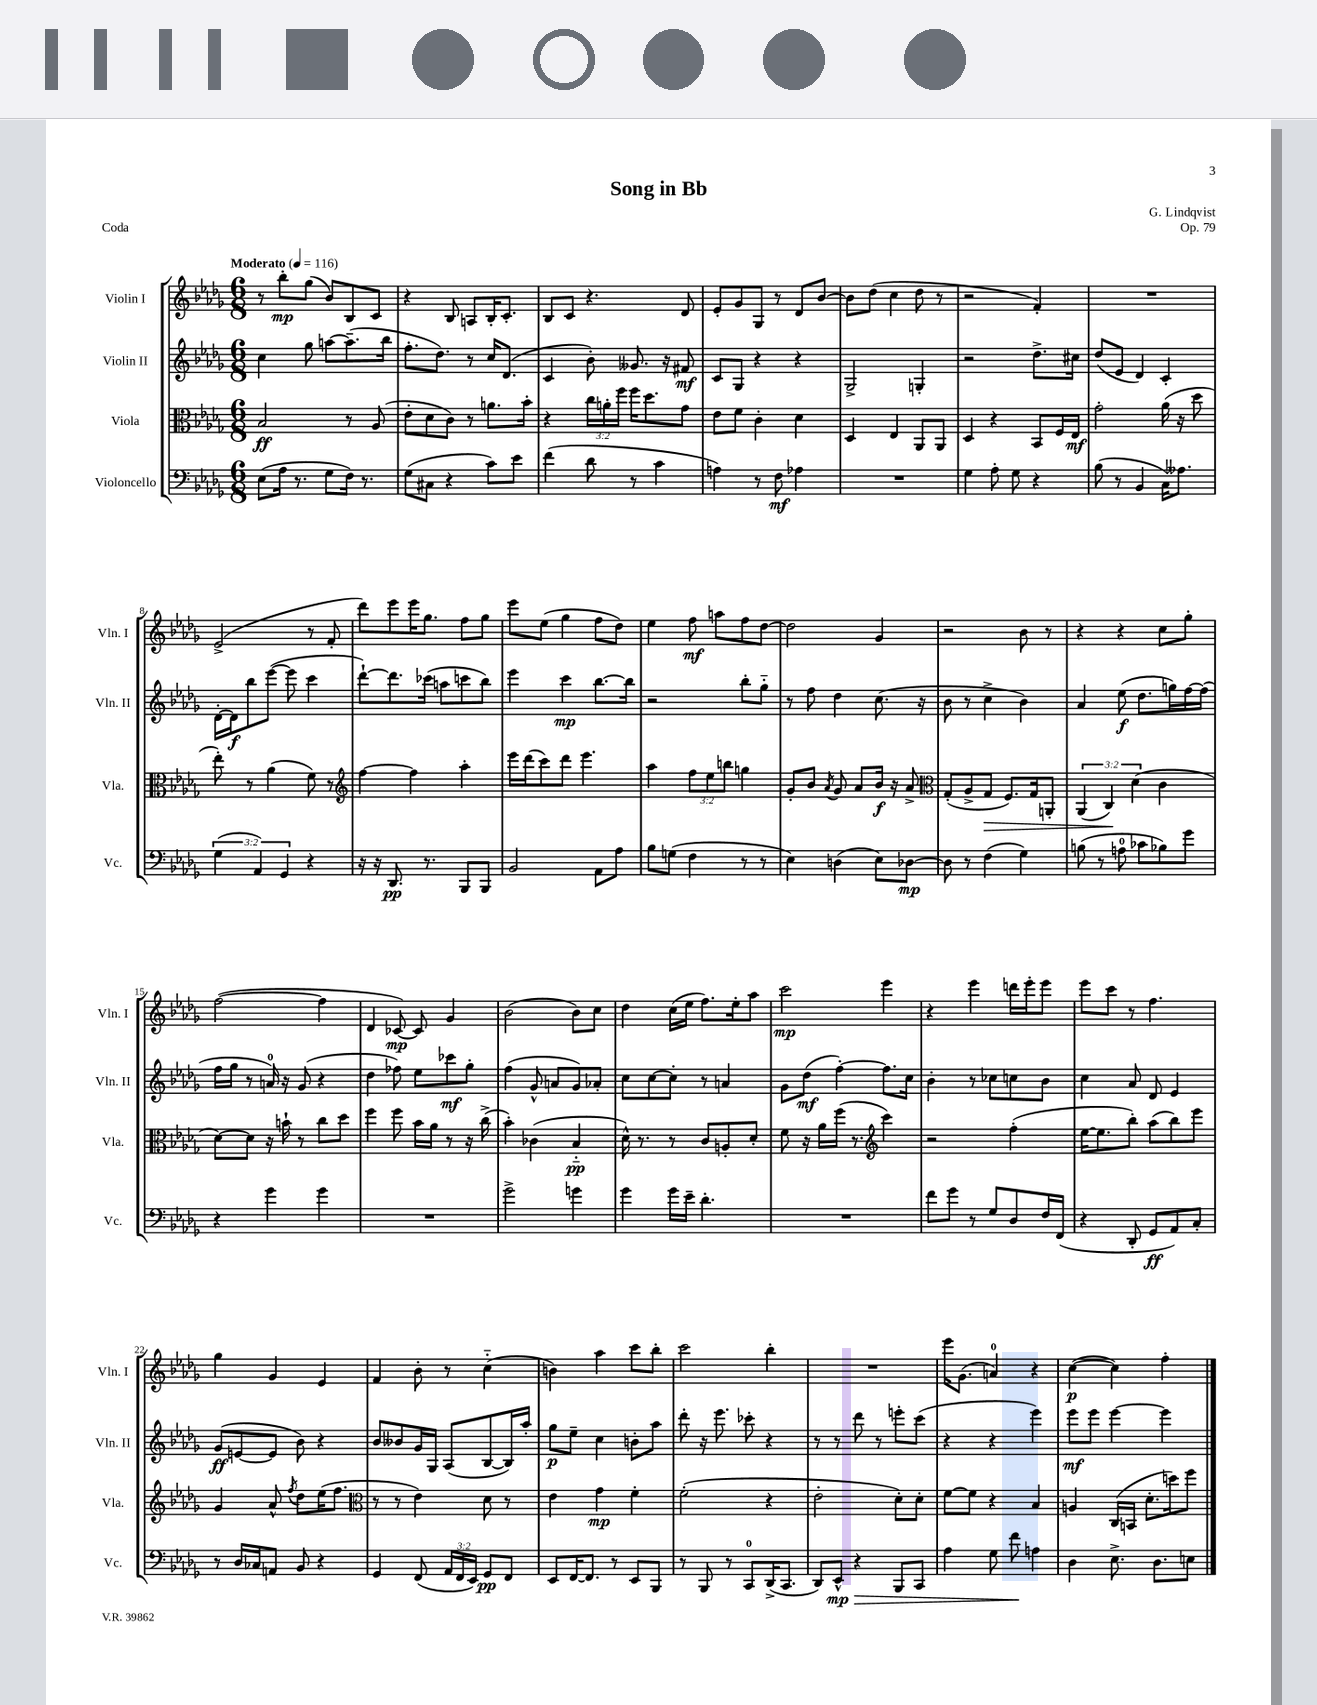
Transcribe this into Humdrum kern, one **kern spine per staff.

**kern	**kern	**kern	**kern
*staff4	*staff3	*staff2	*staff1
*clefF4	*clefC3	*clefG2	*clefG2
*k[b-e-a-d-g-]	*k[b-e-a-d-g-]	*k[b-e-a-d-g-]	*k[b-e-a-d-g-]
*M6/8	*M6/8	*M6/8	*M6/8
*MM116	*MM116	*MM116	*MM116
(8E-\L	2B-/	4cc\	8r
16A-\Jk	.	.	8bb-'\L
8.r	.	.	.
.	.	8gg-\	(8gg-\J
8G-\L	.	[8aa\L	8b-/L)
16F\Jk)	8r	(8.aa~\]	8B-/
8.r	.	.	.
.	(8A-/	.	8c/J
.	.	16bb-\Jk	.
=	=	=	=
(8G-\L	8e-'\L	8.ff'\L	4r
8C#\J	8d-\	.	.
.	.	8.dd-\J)	.
4r	8c\J)	.	8B-/
.	8r	8r	8A/L
8c\L)	8.a\L	16cc/LK	16B-'/K
.	.	(8.d-/J	8.c'/J
8e-\J	.	.	.
.	16b-'\Jk	.	.
=	=	=	=
(4f\	4r	4c/	8B-/L
.	.	.	8c/J
8d-\	24cc\LL	8b-'\)	4.r
.	24a'\	.	.
.	24ff\JJ	.	.
8r	16ff\LK	8.g--/	.
.	8.dd-\	.	.
4c\	.	.	.
.	.	16r	.
.	8g-\J	8f#/	8d-/
=	=	=	=
4A\)	8e-\L	8c/L	8e-'/L
.	8f\J	8G-/J	8g-/
8r	4c'\	4r	8G-/J
8F\	.	.	8r
4A-\	4d-\	4r	8d-/L
.	.	.	[8b-/J
=	=	=	=
2.r	4D-/	2G-^/	8b-\]L
.	.	.	(8dd-\J
.	4E-/	.	4cc\
.	8AA-/L	4G'/	8dd-\
.	8AA-/J	.	8r
=	=	=	=
4G-\	4D-/	2r	2r
8A-'\	4r	.	.
8G-\	.	.	.
4r	8BB-/L	8.dd-^\L	4f'/)
.	16F/L	.	.
.	16E-/JJ	16cc#\Jk	.
=	=	=	=
(8B-\	2g-'\	(8dd-/L	2.r
8r	.	8e-/J	.
4BB-/	.	4d-/)	.
16C\LK)	(16a-\	4c'/	.
8.A--\J	16r	.	.
.	8dd-\	.	.
=	=	=	=
(6G-\	8ee-'\)	[16d-'\LL	(2e-^/
.	.	16d-\]J	.
.	8r	8bb-\	.
6AA-/)	.	.	.
.	(4a-\	([8eee-\J	.
6GG-/	.	.	.
.	.	8eee-\]	.
4r	8f\)	4ccc\	8r
.	8r	.	8f'/
=	=	=	=
*	*clefG2	*	*
16r	[4ff\	[8ddd-`\L)	8ddd-\L)
16r	.	.	.
8.DD-/	.	8.ddd-\]	8eee-\
.	4ff\]	.	16eee-\K
8.r	.	(16ccc-\Jk	8.gg-\J
.	.	8aa\L	.
8BBB-/L	4aa-'\	8ccc\	8ff\L
8BBB-/J	.	8bb-\J)	8gg-\J
=	=	=	=
2BB-/	16eee-\LL	4eee-\	8eee-\L
.	(16ddd-\J	.	.
.	8ccc\)	.	(8ee-\J
.	8ddd-\J	4ccc\	4gg-\
.	4.eee-\	.	.
8AA-\L	.	[8.bb-\L	8ff\L
8A-\J	.	.	8dd-\J)
.	.	16bb-\]Jk	.
=	=	=	=
8B-\L	4aa-\	2r	4ee-\
(8G\J	.	.	.
4F\	12ff\L	.	8ff\
.	12ee-\	.	.
.	.	.	8aa\L
.	12bb\J	.	.
8r	4gg\	8bb-'\L	8ff\
8r	.	8gg-'~\J	[8dd-\J
=	=	=	=
4E-\)	8g-'/L	8r	2dd-\]
.	8b-/J	8ff\	.
.	8qa-/	.	.
(4D\	8g-/	4dd-\	.
.	8a-/L	.	.
8E-\L)	16b-/Jk	(8.cc\	4g-/
.	16r	.	.
[8D-\J	8a-^/	.	.
.	.	16r	.
=	=	=	=
*	*clefC3	*	*
8D-\]	(8G-'/L	8b-\	2r
8r	8A-^/	8r	.
(4F\	8G-/J	4cc^\	.
.	8.F/L)	.	.
4G-\)	.	4b-\)	8b-\
.	16G-/k	.	.
.	8AA'/J	.	8r
=	=	=	=
(8B\	(6AA-/	4a-/	4r
8r	.	.	.
.	6C/)	.	.
8A\	.	(8ee-\	4r
.	(6d-\	.	.
8c-\L	.	8.dd-\L	.
8B-\)	4c\	.	8cc\L
.	.	16gg\L)	.
8g-\J	.	[16ff\	8gg-'\J
.	.	(16ff\]JJ	.
=	=	=	=
4r	[8d-\L)	16ff\LL	([2ff\
.	.	16gg-\JJ	.
.	8d-\]J	8r	.
4g-\	16r	16a/)	.
.	16b`\	16r	.
.	8r	(8g-/	.
4g-\	8cc\L	4r	4ff\]
.	8dd-\J	.	.
=	=	=	=
2.r	4ff\	4dd-\	4d-/
.	8ff\	8ff-\)	[8c-/)
.	16b-\LL	8ee-\L	8c-/]
.	16a-\JJ	.	.
.	8r	8ccc-\	4g-/
.	16r	8gg-'\J	.
.	(16cc^\	.	.
=	=	=	=
2g-^\	4b-'\)	(4ff\	(2b-\
.	(4c-\	8g-^^/	.
.	.	8a/L	.
4g\	4B-'~/	8g-/)	8b-\L)
.	.	8a-'/J	8cc\J
=	=	=	=
4g-\	16d-^^\)	8cc\L	4dd-\
.	8.r	.	.
.	.	[8cc\	.
16g-\LL	8r	8cc'\]J	(16cc\LL
16e-~\JJ	.	.	16ee-\JJ
4.d-'\	8c/L	8r	8.ff\L)
.	8A'/	4a/	.
.	.	.	16ee-'\k
.	8d-'/J	.	8aa-\J
=	=	=	=
2.r	8f\	8g-\L	2ccc\
.	16r	(8dd-\J	.
.	16a-\LL	.	.
.	(16ff\JJ	[4ff'\)	.
.	8.r	.	.
*	*clefG2	*	*
.	4ccc\)	8.ff\]L	4eee-\
.	.	16cc\Jk	.
=	=	=	=
8f\L	2r	4b-'\	4r
8g-\J	.	.	.
8r	.	8r	4eee-\
8G-/L	.	8cc-\L	.
8D-/	(4ff'\	8cc\	16ddd\LL
.	.	.	16eee-'\J
16F/L	.	8b-\J	8eee-\J
(16FF/JJ	.	.	.
=	=	=	=
4r	[16ee-\LK	4cc\	8eee-\L
.	8.ee-\]	.	.
.	.	.	8ccc\J
8DD-'/	8bb-'\J)	8a-/	8r
8GG-/L	(8aa-\L	8d-/	4.ff\
8AA-/)	8bb-\)	4e-/	.
8C'/J	8eee-\J	.	.
=	=	=	=
8r	4g-/	(8g-/L	4gg-\
16D-/LL	.	[8e/	.
16C-/J	.	.	.
8AA/J	8a-^^/	8e/]J	4g-/
.	8qff/	.	.
8BB-/	8dd-\L	8b-\)	.
4r	(16ee-\K	4r	4e-/
.	8.ff\J	.	.
=	=	=	=
*	*clefC3	*	*
4GG-/	8r	8b-/L	4f/
.	8r	8b--/	.
(8FF/	4e-\)	16g-/L	8b-'\
.	.	16G-/JJ	.
24AA-/LL	.	(8A-/L	8r
24FF/	.	.	.
24EE-/JJ)	.	.	.
8GG-/L	8d-\	[8B-/	(4cc'~\
8FF/J	8r	16B-/]L)	.
.	.	16aa-'/JJ	.
=	=	=	=
8EE-/L	4e-\	8gg-\L	4b\)
[16FF/K	.	8ee-~\J	.
8.FF/]J	.	.	.
.	4g-\	4cc\	4aa-\
8r	.	.	.
8EE-/L	4f'\	8b'\L	8ccc\L
8BBB-/J	.	8aa-\J	8bb-'\J
=	=	=	=
8r	(2f'\	8ddd-'\	2ccc\
8BBB-/	.	16r	.
.	.	8.eee-\	.
8r	.	.	.
8CC/L	.	8ccc-'\	.
(16DD-^/K	4r	4r	4bb-'\
8.CC/J	.	.	.
=	=	=	=
8DD-/L)	2e-'\	8r	2.r
8EE-^^/J	.	8r	.
4r	.	8ddd-\	.
.	.	8r	.
8BBB-/L	8d-'\L)	8eee'\L	.
8CC/J	8d-'\J	(8ccc\J	.
=	=	=	=
4A-\	[8f\L	4r	16eee-\LK
.	.	.	(8.g-\J
.	8f\]J	.	.
8G-\	4r	4r	4a/)
8f\	.	.	.
4A\	4B-/	4eee-\)	4r
=	=	=	=
4D-\	4A/	8eee-\L	([4cc\
.	.	8eee-\J	.
8.E-^\	(16C/LL	[4eee-\	4cc\])
.	16BB/JJ	.	.
.	8.d-'\L	.	.
8.D-\L	.	.	.
.	.	4eee-\]	4ff'\
.	16dd\k)	.	.
8E\J	8ff\J	.	.
==	==	==	==
*-	*-	*-	*-
